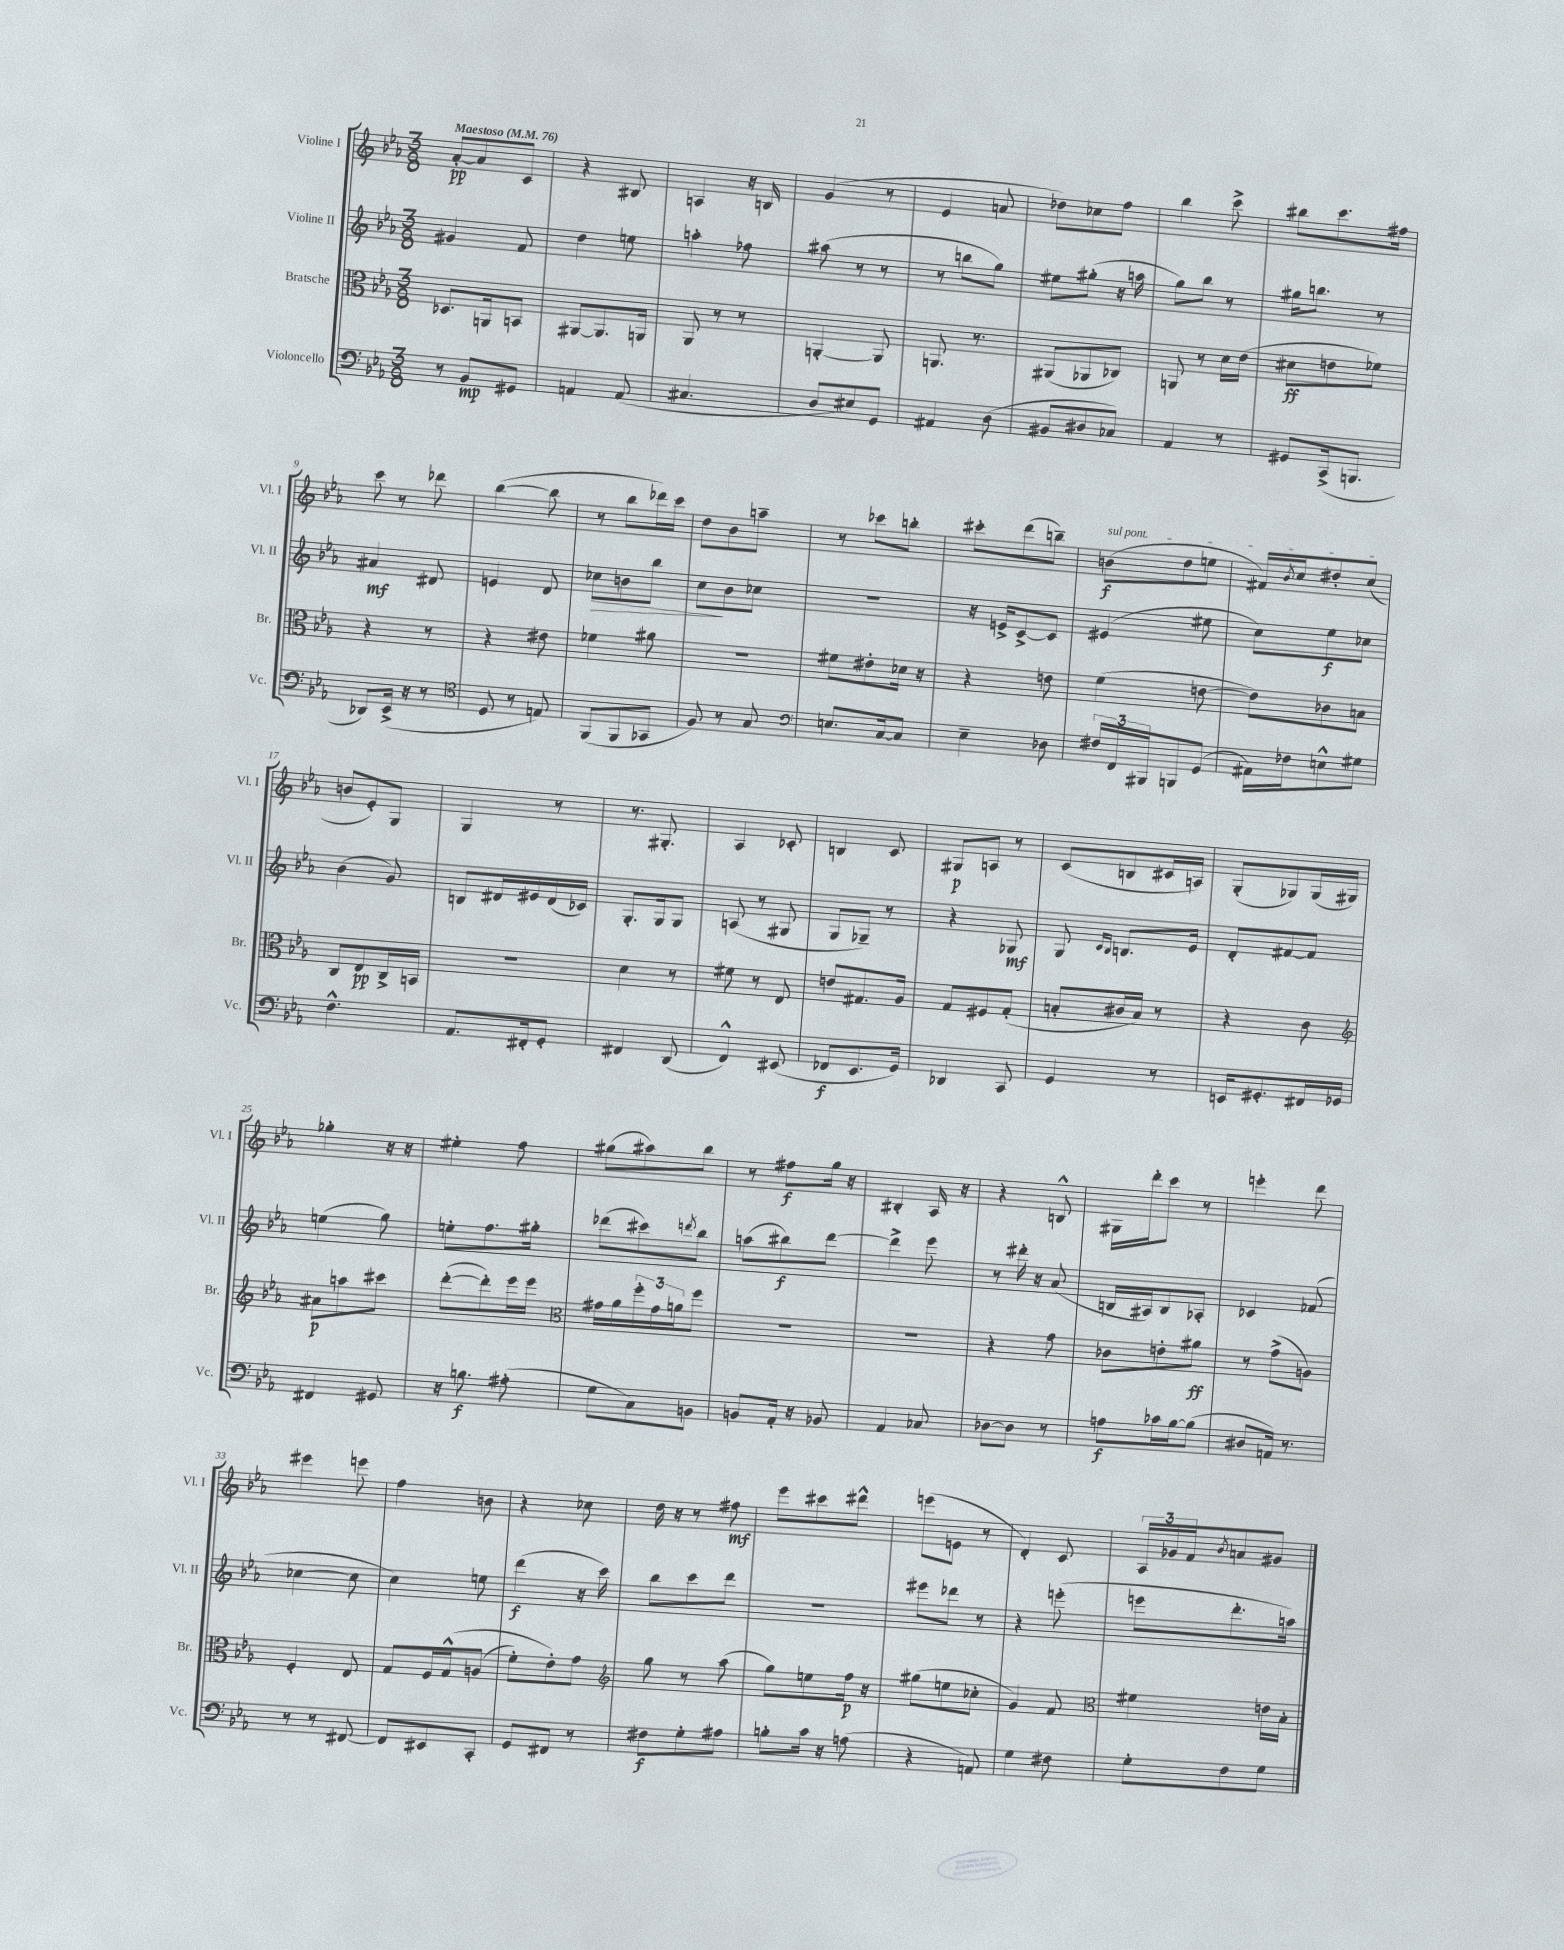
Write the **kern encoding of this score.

**kern	**kern	**kern	**kern
*staff4	*staff3	*staff2	*staff1
*clefF4	*clefC3	*clefG2	*clefG2
*k[b-e-a-]	*k[b-e-a-]	*k[b-e-a-]	*k[b-e-a-]
*M3/8	*M3/8	*M3/8	*M3/8
*MM76	*MM76	*MM76	*MM76
8r	8.D-	4g#	[8a-'
8BB-	.	.	8a-]
.	16AA	.	.
8GG#	8BB	8f	8c
=	=	=	=
4AA	[8AA#	4dd	4r
.	8.AA#]	.	.
(8AA	.	8ee	8B#
.	16AA	.	.
=	=	=	=
4.C#	8AA-	4aa'	4A
.	8r	.	.
.	8r	8ff-	16r
.	.	.	16B
=	=	=	=
8D	[4AA'	(8aa#	(4g
8E#)	.	8r	.
8GG	8AA]	8r	8r
=	=	=	=
4AA#	8.AA	8r	4e-
.	.	8bb	.
.	8.r	.	.
(8D	.	8gg)	8a
=	=	=	=
8BB#	(8AA#	8ee#	8dd-)
8D#	8AA-	(8gg#'	8cc-
8C-)	8C-)	16r	8ff
.	.	16aa	.
=	=	=	=
4AA-	8AA	8gg)	4bb-
.	8r	8bb-	.
8r	16d	8r	8ccc^
.	(16e-	.	.
=	=	=	=
8GG#	8d#	16gg#	8bb#
.	.	8.bb	.
(16CC^	8e	.	8.ccc
8.BBB	.	.	.
.	8f-)	8r	.
.	.	.	16ff#
=	=	=	=
8DD-)	4r	4a#	8ccc
(16EE-^	.	.	8r
16r	.	.	.
8r	8r	8d#	8ddd-
=	=	=	=
*clefC4	*	*	*
8D	4r	4e	([4bb-
8r	.	.	.
8E)	8e#	8d	8bb-]
=	=	=	=
(8FF	4f-	8cc-	8r
8FF	.	8b	8bb-
8GG-	8a#	8bb-	16ddd-)
.	.	.	16ccc
=	=	=	=
8F)	4.r	8cc	8dd
8r	.	8b-	8b-
8G	.	8cc-	8aa~
=	=	=	=
*clefF4	*	*	*
8.E	8f#	4.r	8r
.	8e#'	.	8ccc-
[16C	.	.	.
8C]	16d-	.	8bb'
.	16r	.	.
=	=	=	=
4E-~	4r	16r	8ccc#'
.	.	16e^	.
.	.	[8c^	(8ddd
8D-	8e	8c]	8bb~)
=	=	=	=
24F#	(4f	(4e#	(8b
24FF	.	.	.
24BBB#	.	.	.
8BBB	.	.	8dd
(8GG	[8e	8ee#	8ee
=	=	=	=
16AA#)	8e])	8cc)	16f#)
.	.	.	8qb-
16F-	.	.	16cc
8E^^	8c-	8ee-	8dd#'
8G#	8B	8cc-	(8cc
=	=	=	=
4.F^^	8C	(4b-	8b
.	8E-	.	8e-')
.	16C^	8g)	8G
.	16BB	.	.
=	=	=	=
8.AA-	4.r	8B	4G
.	.	16d#	.
16FF#'	.	16e#	.
8GG'	.	(16d#	8r
.	.	16c-)	.
=	=	=	=
4FF#	4d	8.G'	8.r
.	.	16G	8.G#'
(8DD	8r	8G	.
=	=	=	=
4FF^^)	8f#	(8A	4A-
.	8r	8r	.
(8EE#	8E-	8G#	8c-'
=	=	=	=
8FF-	8e	8G	4B
8.EE-	8.G#	8G-~)	.
.	.	8r	8c
16GG)	16A-	.	.
=	=	=	=
4DD-	8G	4r	8G#
.	8F#	.	8A
8CC	(8G'	8G-	8r
=	=	=	=
4GG	8B'	8G	(8c
.	.	16qqc	.
.	.	16qqB-	.
.	16c#	8.B	8B
.	16B)	.	.
8r	8r	.	16c#
.	.	16e-	16A)
=	=	=	=
16EE	4r	8d'	(8G'
8.GG#'	.	.	.
.	.	[8f#	8G-)
16FF#	8c	8f#]	(16G-
16GG-	.	.	16G#)
=	=	=	=
*	*clefG2	*	*
4FF#	8a#	(4ee	4gg-'
.	8aa	.	.
8GG#	8ccc#	8gg)	16r
.	.	.	16r
=	=	=	=
16r	([8ddd'	8ee'	4ee#'
8.B	.	.	.
.	8ddd'])	8.ff	.
(8A#'	16eee-	.	8ff
.	16eee-	16gg#'	.
=	=	=	=
*	*clefC3	*	*
8G	16g#	(8ddd-	(8gg#
.	16a-	.	.
8C)	24ff'	8ccc#)	8aa#)
.	24g#	.	.
.	24a	.	.
.	.	8qddd	.
8BB	8ff	8bb-	8bb-
=	=	=	=
8BB	4.r	(8aa	8r
16AA-'	.	8bb#)	8ff#
16r	.	.	.
8BB-	.	[8ddd	16gg
.	.	.	16r
=	=	=	=
4AA-	4.r	4ddd^]	4B#'
8C-	.	8eee-	16A-
.	.	.	16r
=	=	=	=
[8D-	4r	8r	4r
8D-]	.	16ddd#'	.
.	.	16r	.
8r	8g	(8a-	8B^^
=	=	=	=
8A	8c-	16B	16G#
.	.	16A#)	16ddd'
16c-	8e'	8B	8ccc
[16B-	.	.	.
(8B-]	8a#	8A-'	8r
=	=	=	=
8D#	8r	4c-	4eee'
16AA)	(8g^	.	.
8.r	.	.	.
.	8A)	(8f-	8ddd
=	=	=	=
8r	4F'	[4cc-	4eee#
8r	.	.	.
[8FF#	8E-	8cc-]	8eee
=	=	=	=
8FF#]	8G	4cc)	4ff
8EE#	16F	.	.
.	&(16G^^	.	.
8CC'	(8A	8ee	8b
=	=	=	=
8GG	8f')	(4ddd	4r
8FF#	8e-'&)	.	.
8r	8g	16r	8cc-
.	.	16ccc)	.
=	=	=	=
*	*clefG2	*	*
8F#	8gg	8bb-	16dd
.	.	.	16r
8G'	8r	8ccc	8r
8A#	(8aa-	8ddd	8ff#
=	=	=	=
8B'	8gg)	4.r	8eee-
16c	8ee	.	8ccc#
16r	.	.	.
(8A	16ff	.	8ddd#^^
.	16r	.	.
=	=	=	=
4r	(8gg#	8eee#	(8eee
.	8ee	8ddd-	8e
8AA)	8cc-'	8r	8r
=	=	=	=
4G	4g)	4r	4d')
8F#	8f	(8eee'	8c
=	=	=	=
*	*clefC3	*	*
8G'	4f#	8eee	24A-
.	.	.	24g-
.	.	.	24f
.	.	.	8qb-
8F	.	8.ddd'	8a
8G	16e	.	8g#
.	16B-'	16aa)	.
==	==	==	==
*-	*-	*-	*-
